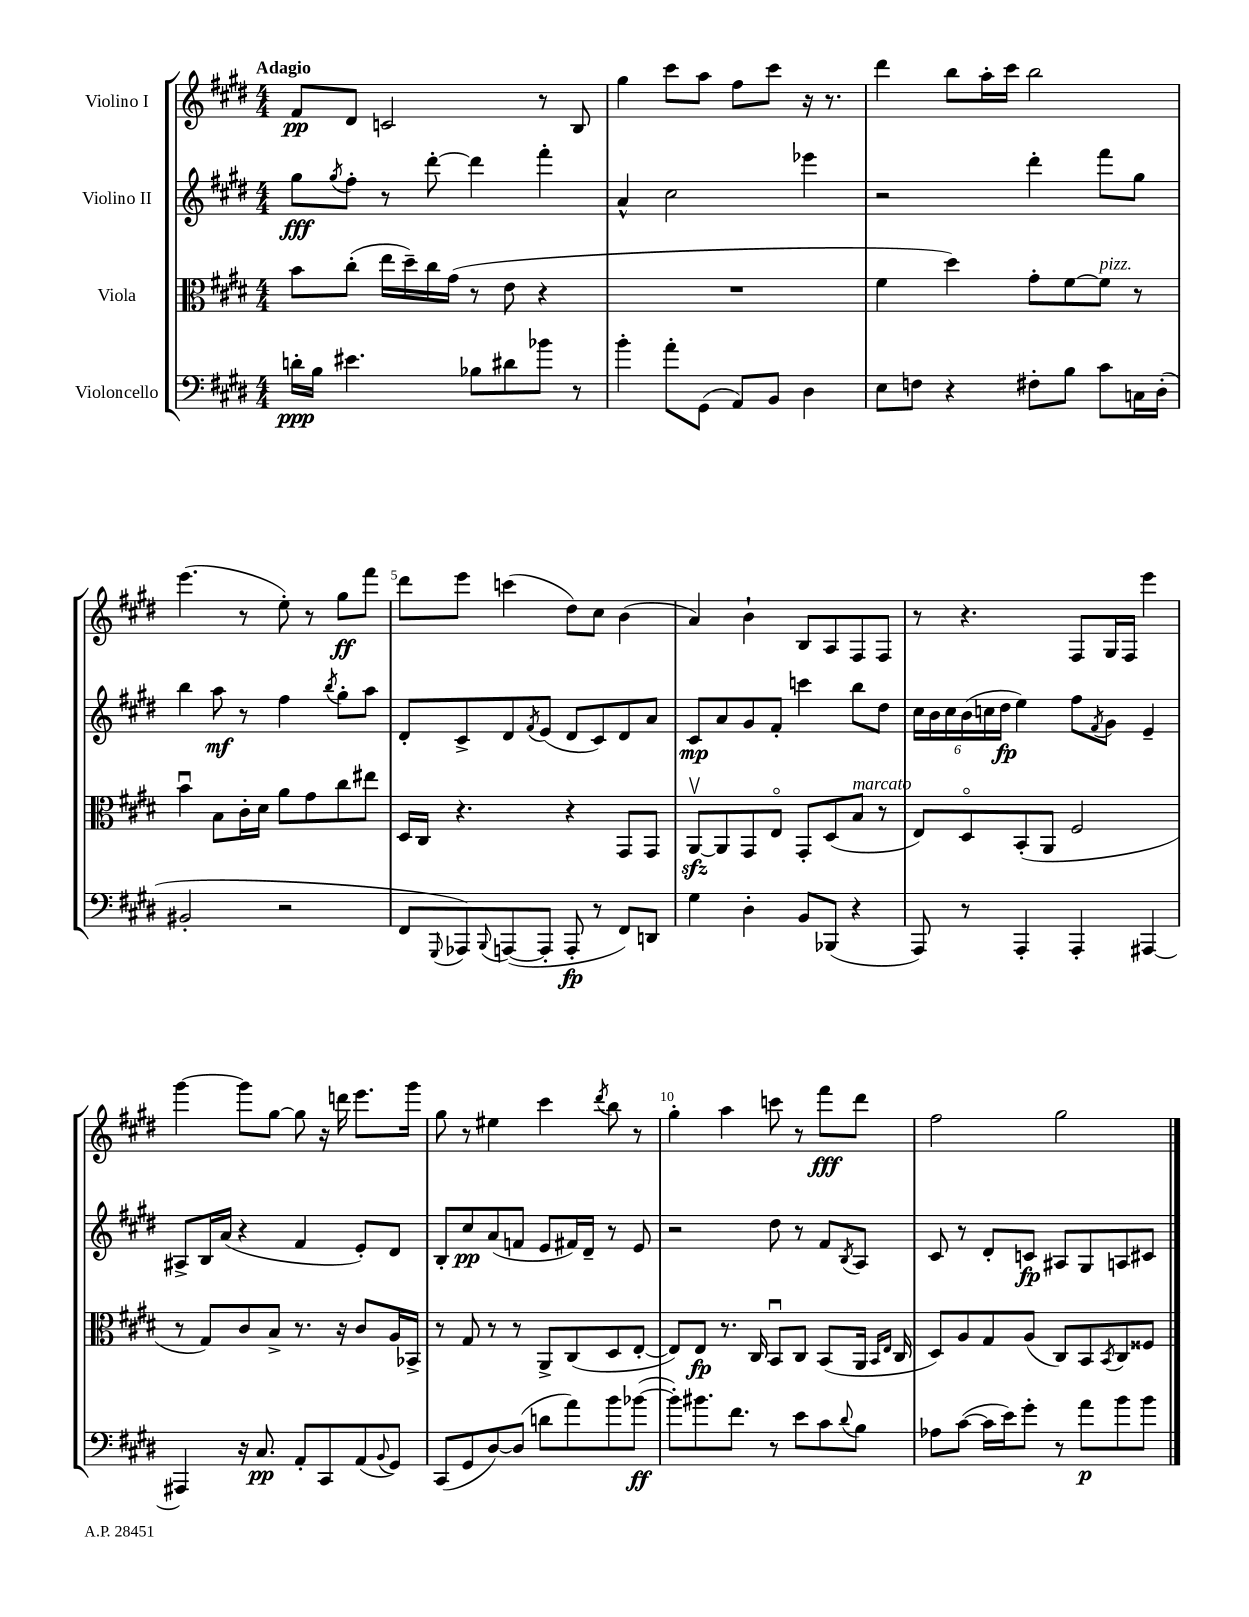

**kern	**kern	**kern	**kern
*staff4	*staff3	*staff2	*staff1
*clefF4	*clefC3	*clefG2	*clefG2
*k[f#c#g#d#]	*k[f#c#g#d#]	*k[f#c#g#d#]	*k[f#c#g#d#]
*M4/4	*M4/4	*M4/4	*M4/4
16d'\LL	8b\L	8gg#\L	8f#/L
16B\JJ	.	.	.
.	.	8qgg#/	.
4.e#\	(8cc#'\J	8ff#'\J	8d#/J
.	16ee\LL	8r	2c/
.	16dd#~\)	.	.
.	16cc#\	[8ddd#'\	.
.	(16g#\JJ	.	.
8B-\L	8r	4ddd#\]	.
8d#\	8e\	.	.
8b-\J	4r	4fff#'\	8r
8r	.	.	8B/
=	=	=	=
4b'\	1r	4a^^/	4gg#\
8a'\L	.	2cc#\	8ccc#\L
(8GG#\J	.	.	8aa\J
8AA/L)	.	.	8ff#\L
8BB/J	.	.	8ccc#\J
4D#\	.	4eee-\	16r
.	.	.	8.r
=	=	=	=
8E\L	4f#\	2r	4ddd#\
8F\J	.	.	.
4r	4dd#\)	.	8bb\L
.	.	.	16aa'\L
.	.	.	16ccc#\JJ
8F#'\L	8g#'\L	4ddd#'\	2bb\
8B\J	[8f#\	.	.
8c#\L	8f#\]J	8fff#\L	.
16C\L	8r	8gg#\J	.
(16D#'\JJ	.	.	.
=	=	=	=
2BB#'/	4bu\	4bb\	(4.eee\
.	8B\L	8aa\	.
.	16c#'\L	8r	8r
.	16d#\JJ	.	.
2r	8a\L	4ff#\	8ee'\)
.	8g#\	.	8r
.	.	8qbb/	.
.	8cc#\	8gg#'\L	8gg#\L
.	8ee#\J	8aa\J	8fff#\J
=	=	=	=
8FF#/L	16D#/LL	8d#'/L	8ddd#\L
.	16C#/JJ	.	.
8qqGGG#/	.	.	.
8AAA-/)	4.r	8c#^/	8eee\J
8qqBBB/	.	.	.
([8AAA/	.	8d#/	(4ccc\
.	.	8qf#/	.
8AAA'/]J	.	(8e/J	.
8AAA'/	4r	8d#/L	8dd#\L)
8r	.	8c#/)	8cc#\J
8FF#/L)	8GG#/L	8d#/	(4b\
8DD/J	8GG#/J	8a/J	.
=	=	=	=
4G#\	[8AAv/L	8c#/L	4a/)
.	8AA/]	8a/	.
4D#'\	8GG#/	8g#/	4b`\
.	8Eo/J	8f#'/J	.
8BB/L	8GG#'/L	4ccc\	8B/L
(8BBB-/J	(8D#/	.	8A/
4r	8B/J	8bb\L	8F#/
.	8r	8dd#\J	8F#/J
=	=	=	=
8AAA/)	8E/L)	24cc#\LL	8r
.	.	24b\	.
.	.	24cc#\	.
8r	8D#o/	(24b\	4.r
.	.	24cc\	.
.	.	24dd#\JJ	.
4AAA'/	(8BB'/	4ee\)	.
.	8AA/J	.	.
4AAA'/	2F#/	8ff#\L	8F#/L
.	.	8qf#/	.
.	.	8g#\J	16G#/L
.	.	.	16F#/JJ
[4AAA#/	.	4e~/	4eee\
=	=	=	=
4AAA#/]	8r	8A#^/L	[4ggg#\
.	8G#/L)	16B/L	.
.	.	(16a/JJ	.
16r	8c#/	4r	8ggg#\]L
8.C#/	.	.	.
.	8B^/J	.	[8gg#\J
8AA'/L	8.r	4f#/	8gg#\]
8CC#/	.	.	16r
.	16r	.	16ddd\
(8AA/	8c#/L	8e'/L)	8.eee\L
8qqBB/	.	.	.
8GG#/J)	16A/L	8d#/J	.
.	16BB-^/JJ	.	16ggg#\Jk
=	=	=	=
(8CC#/L	8r	8B'/L	8gg#\
8GG#/	8G#/	8cc#/	8r
[8D#/)	8r	(8a/	4ee#\
(8D#/]J	8r	8f/J	.
8d\L	8AA^/L	8e/L	4ccc#\
8a\)	(8C#/	16f#/L)	.
.	.	16d#~/JJ	.
.	.	.	8qddd#/
8b\	8D#/	8r	8bb\
([8b-\J	[8E'/J	8e/	8r
=	=	=	=
8b-'\]L)	8E/]L)	2r	4gg#'\
8.b#\	8E/J	.	.
.	8.r	.	4aa\
8.f#\J	.	.	.
.	16C#/	.	.
8r	8BBu/L	8dd#\	8ccc\
8e\L	8C#/J	8r	8r
8c#\	(8BB/L	8f#/L	8fff#\L
8qqd#/	.	8qB/	.
8B\J	16AA/Jk	8A/J	8ddd#\J
.	16qqBB/LL	.	.
.	16qqE/JJ	.	.
.	16C#/	.	.
=	=	=	=
8A-\L	8D#/L)	8c#/	2ff#\
([8c#\J	8A/	8r	.
16c#\]LL	8G#/	8d#'/L	.
16e\J)	.	.	.
8g#'\J	(8A/J	8c/J	.
8r	8C#/L)	8A#/L	2gg#\
8a\L	8BB/	8G#/	.
.	8qBB/	.	.
8b\	8C#/	8A/	.
8b\J	8F##/J	8c#/J	.
==	==	==	==
*-	*-	*-	*-
